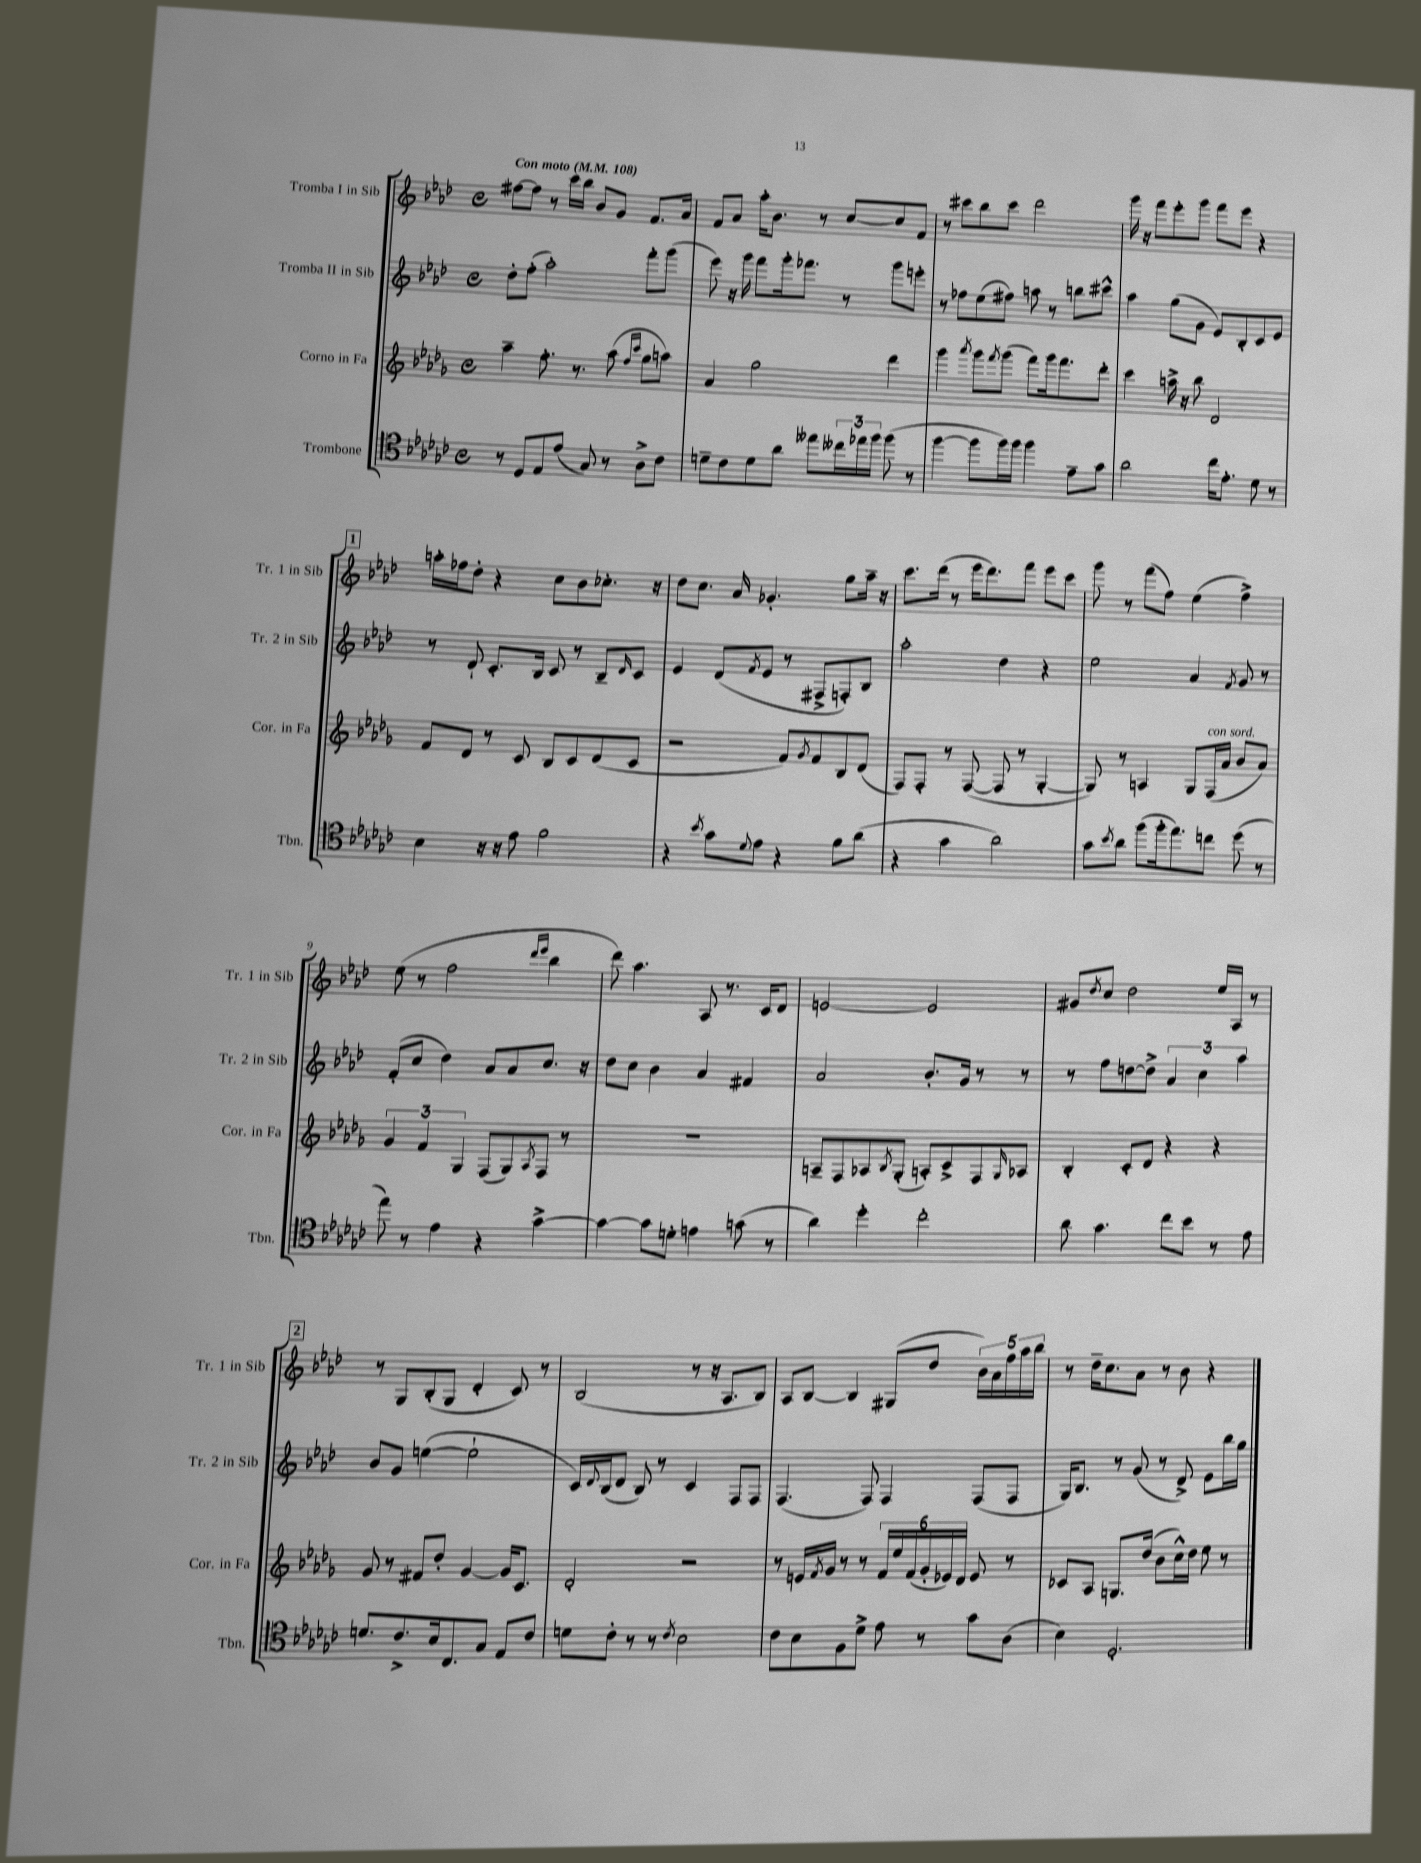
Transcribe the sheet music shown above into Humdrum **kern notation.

**kern	**kern	**kern	**kern
*staff4	*staff3	*staff2	*staff1
*clefC4	*clefG2	*clefG2	*clefG2
*k[b-e-a-d-g-c-]	*k[b-e-a-d-g-]	*k[b-e-a-d-]	*k[b-e-a-d-]
*M4/4	*M4/4	*M4/4	*M4/4
*met(c)	*met(c)	*met(c)	*met(c)
*MM108	*MM108	*MM108	*MM108
8r	4aa-~\	8dd-'\L	[8ff#\L
8D-/L	.	(8ff'\J	8ff#\]J
8E-/	8.ff'\	2aa-'\)	8r
(8e-/J	.	.	16ccc\LL
.	8.r	.	16bb-\JJ
8G-/)	.	.	8b-/L
8r	(8aa-\	.	8g/J
.	16qqff/LL	.	.
.	16qqccc/JJ	.	.
8A-^\L	8gg-\L	8fff'\L	8.f/L
8c-\J	8aa\J)	(8ggg\J	.
.	.	.	16a-/Jk
=	=	=	=
8d~\L	4a-/	8eee-\)	8f/L
8c-\	.	16r	8a-/J
.	.	16ggg\	.
8d\	2gg-\	8fff\L	16aa-'\LK
.	.	.	8.b-\J
8a-\J	.	16ggg'\k	.
.	.	8.fff-\J	.
8ee--\L	.	.	8r
24cc--\L	.	8r	[8cc/L
24ee-\	.	.	.
24ff\JJ	.	.	.
(8ff\	4ddd-\	8ggg\L	8cc/]
8r	.	8eee'\J	8f/J
=	=	=	=
[4ff\	4ggg-\	8r	8r
.	.	8ff-\L	8ccc#\L
.	8qaaa-/	.	.
8ff\]L	8ggg-\L	(8ee-\	8bb-\
.	8qfff/	.	.
16ff\L)	(8ggg-\J	8ff#\J)	8ccc#\J
16ff\JJ	.	.	.
4ff\	8fff\L)	8aa\	2ddd-\
.	16ggg-\k	8r	.
.	8.fff\	.	.
8e-~\L	.	8bb\L	.
8g-\J	8ddd-'\J	8ccc#^^\J	.
=	=	=	=
2a-\	4ccc\	4aa-\	16ggg\
.	.	.	16r
.	.	.	8fff\L
.	16aa^\	(8gg\L	8eee-'\
.	16r	.	.
.	8bb-\	8g\J	8ggg\J
16cc-\LK	2d-/	8e-/L)	8fff\L
8.e-'\J	.	.	.
.	.	8B-'/	8eee-\J
8d-\	.	8c/	4r
8r	.	8e-/J	.
=	=	=	=
4B-\	8f/L	8r	16aa'\LL
.	.	.	16ff-\J
.	8d-/J	8d-`/	8dd-'\J
16r	8r	8.c'/L	4r
16r	.	.	.
8e-\	8c/	.	.
.	.	16B-/Jk	.
2f\	8B-/L	8c/	8cc\L
.	8c/	8r	8b-\
.	(8d-/	8B-~/L	8.cc-'\J
.	.	16qqd-/	.
.	8c/J	8c/J	.
.	.	.	16r
=	=	=	=
4r	2r	4e-/	8dd-\L
.	.	.	8.cc\J
8qb-/	.	.	.
8g-\L	.	(8d-/L	.
.	.	.	16a-/
8qqd-/	.	8qf/	.
8e-\J	.	8e-/J	4.g-'/
4r	8f/L)	8r	.
.	8qg-/	.	.
.	8f/	8F#^/L	.
8f\L	8B-/	8F'/)	8gg\L
(8a-\J	(8d-/J	8B-/J	16aa-~\Jk
.	.	.	16r
=	=	=	=
4r	8F/L)	2aa-'\	8.ccc\L
.	8F'/J	.	.
.	.	.	(16ddd-\Jk
4g-\	8r	.	8r
.	([8F/	.	16eee-\LK
.	.	.	8.ddd-\)
2a-\)	8F/]	4dd-\	.
.	8r	.	8fff\J
.	[4G-'/	4r	8eee-\L
.	.	.	8ccc\J
=	=	=	=
8g-\L	8G-/])	2ee-\	8ggg\
8qb-/	.	.	.
8a-\J	8r	.	8r
(8ff\L	4A/	.	(8fff\L
16ff'\k	.	.	8ff\J)
8.ee-\)	.	.	.
.	8G-/L	4a-/	(4ee-\
8cc\J	(16F/L	.	.
.	16a-/JJ	.	.
.	.	8qf/	.
(8dd-\	8b-/L	8g/	4ff^\)
8r	8a-/J)	8r	.
=	=	=	=
8ee-\)	6g-/	(8f'/L	(8ee-\
8r	.	8cc/J	8r
.	6f/	.	.
4e-\	.	4dd-\)	2ff\
.	6G-/	.	.
4r	(8F/L	8a-/L	.
.	8G-/)	8a-/	.
.	.	.	16qqddd-/LL
.	8qA-/	.	16qqeee-/JJ
[4g-^\	8F/J	8.cc/J	4bb-\
.	8r	.	.
.	.	16r	.
=	=	=	=
4g-\_	1r	8dd-\L	8ddd-\)
.	.	8cc\J	4.aa-\
8g-\]L	.	4b-\	.
8d'\J	.	.	.
4e\	.	4a-/	8A-/
.	.	.	8.r
(8g\	.	4f#/	.
.	.	.	16c/LK
8r	.	.	8d-/J
=	=	=	=
4a-\)	8A~/L	2a-/	[2e/
.	8F/	.	.
4dd-'\	8A-/	.	.
.	8qB-/	.	.
.	(8G-'/J	.	.
2cc-'\	8A'/L)	8.b-'/L	2e/]
.	8c^/	.	.
.	.	16g/Jk	.
.	8F/	8r	.
.	16qqG-/	.	.
.	8A-/J	8r	.
=	=	=	=
8a-\	4B-'/	8r	8g#/L
.	.	.	8qdd-/
4.g-\	.	8ff\L	8cc/J
.	8c'/L	[8dd\	2dd-\
.	8d-/J	8dd^\]J	.
8cc-\L	4r	6a-/	.
8b-\J	.	.	.
.	.	6cc\	.
8r	4r	.	16ee-/LL
.	.	.	16A-/JJ
.	.	6aa-\	.
8e-\	.	.	8r
=	=	=	=
8.d/L	8g-/	8b-/L	8r
.	8r	8g/J	8G/L
8.c-^/	.	.	.
.	8f#/L	([4ee\	(8B-'/
16B-/k	8dd-'/J	.	8G/J
8.C-/	.	.	.
.	[4g-/	2ee`\]	4d-'/
8G-/J	.	.	.
8E-/L	16g-/]LK	.	8c/)
.	8.c/J	.	.
8c-/J	.	.	8r
=	=	=	=
8d\L	2d-'/	16c/LL)	(2B-/
.	.	8qqd-/	.
.	.	(16B-/J	.
8c-'\J	.	8d-/J	.
8r	.	8B-/)	.
8r	.	8r	.
8qc-/	.	.	.
2B-\	2r	4c/	8r
.	.	.	16r
.	.	.	8.A-/L
.	.	8F/L	.
.	.	8F/J	8B-/J)
=	=	=	=
8c-\L	8r	(4.F/	8A-/L
8B-\	16e/LL	.	[8B-/J
.	8qf/	.	.
.	16g-/JJ	.	.
8F\	8r	.	4B-/]
8d-^\J	8r	8F/)	.
8e-\	24f/LL	4F/	(8G#/L
.	24ee-/	.	.
.	(24f/	.	.
8r	24g-'/	.	8dd-/J
.	24e-/)	.	.
.	24d-/JJ	.	.
8g-\L	8e-/	(8F/L	20b-\LL)
.	.	.	20a-\
.	.	.	20ff\
(8A-\J	8r	8F/J	.
.	.	.	20aa-\
.	.	.	20bb-\JJ
=	=	=	=
4B-\)	8c-/L	16G/LK)	8r
.	.	8.B-/J	.
.	8A-/J	.	16dd-~\LK
.	.	.	8.cc\
2.D-'/	8.G/L	8r	.
.	.	(8g/	8a-\J
.	(16dd-/Jk	.	.
.	8b-\L	8r	8r
.	16cc^^\L)	8d-^/)	8b-\
.	16dd-\JJ	.	.
.	8ee-\	8e-\L	4r
.	8r	16bb-\L	.
.	.	16gg\JJ	.
==	==	==	==
*-	*-	*-	*-
